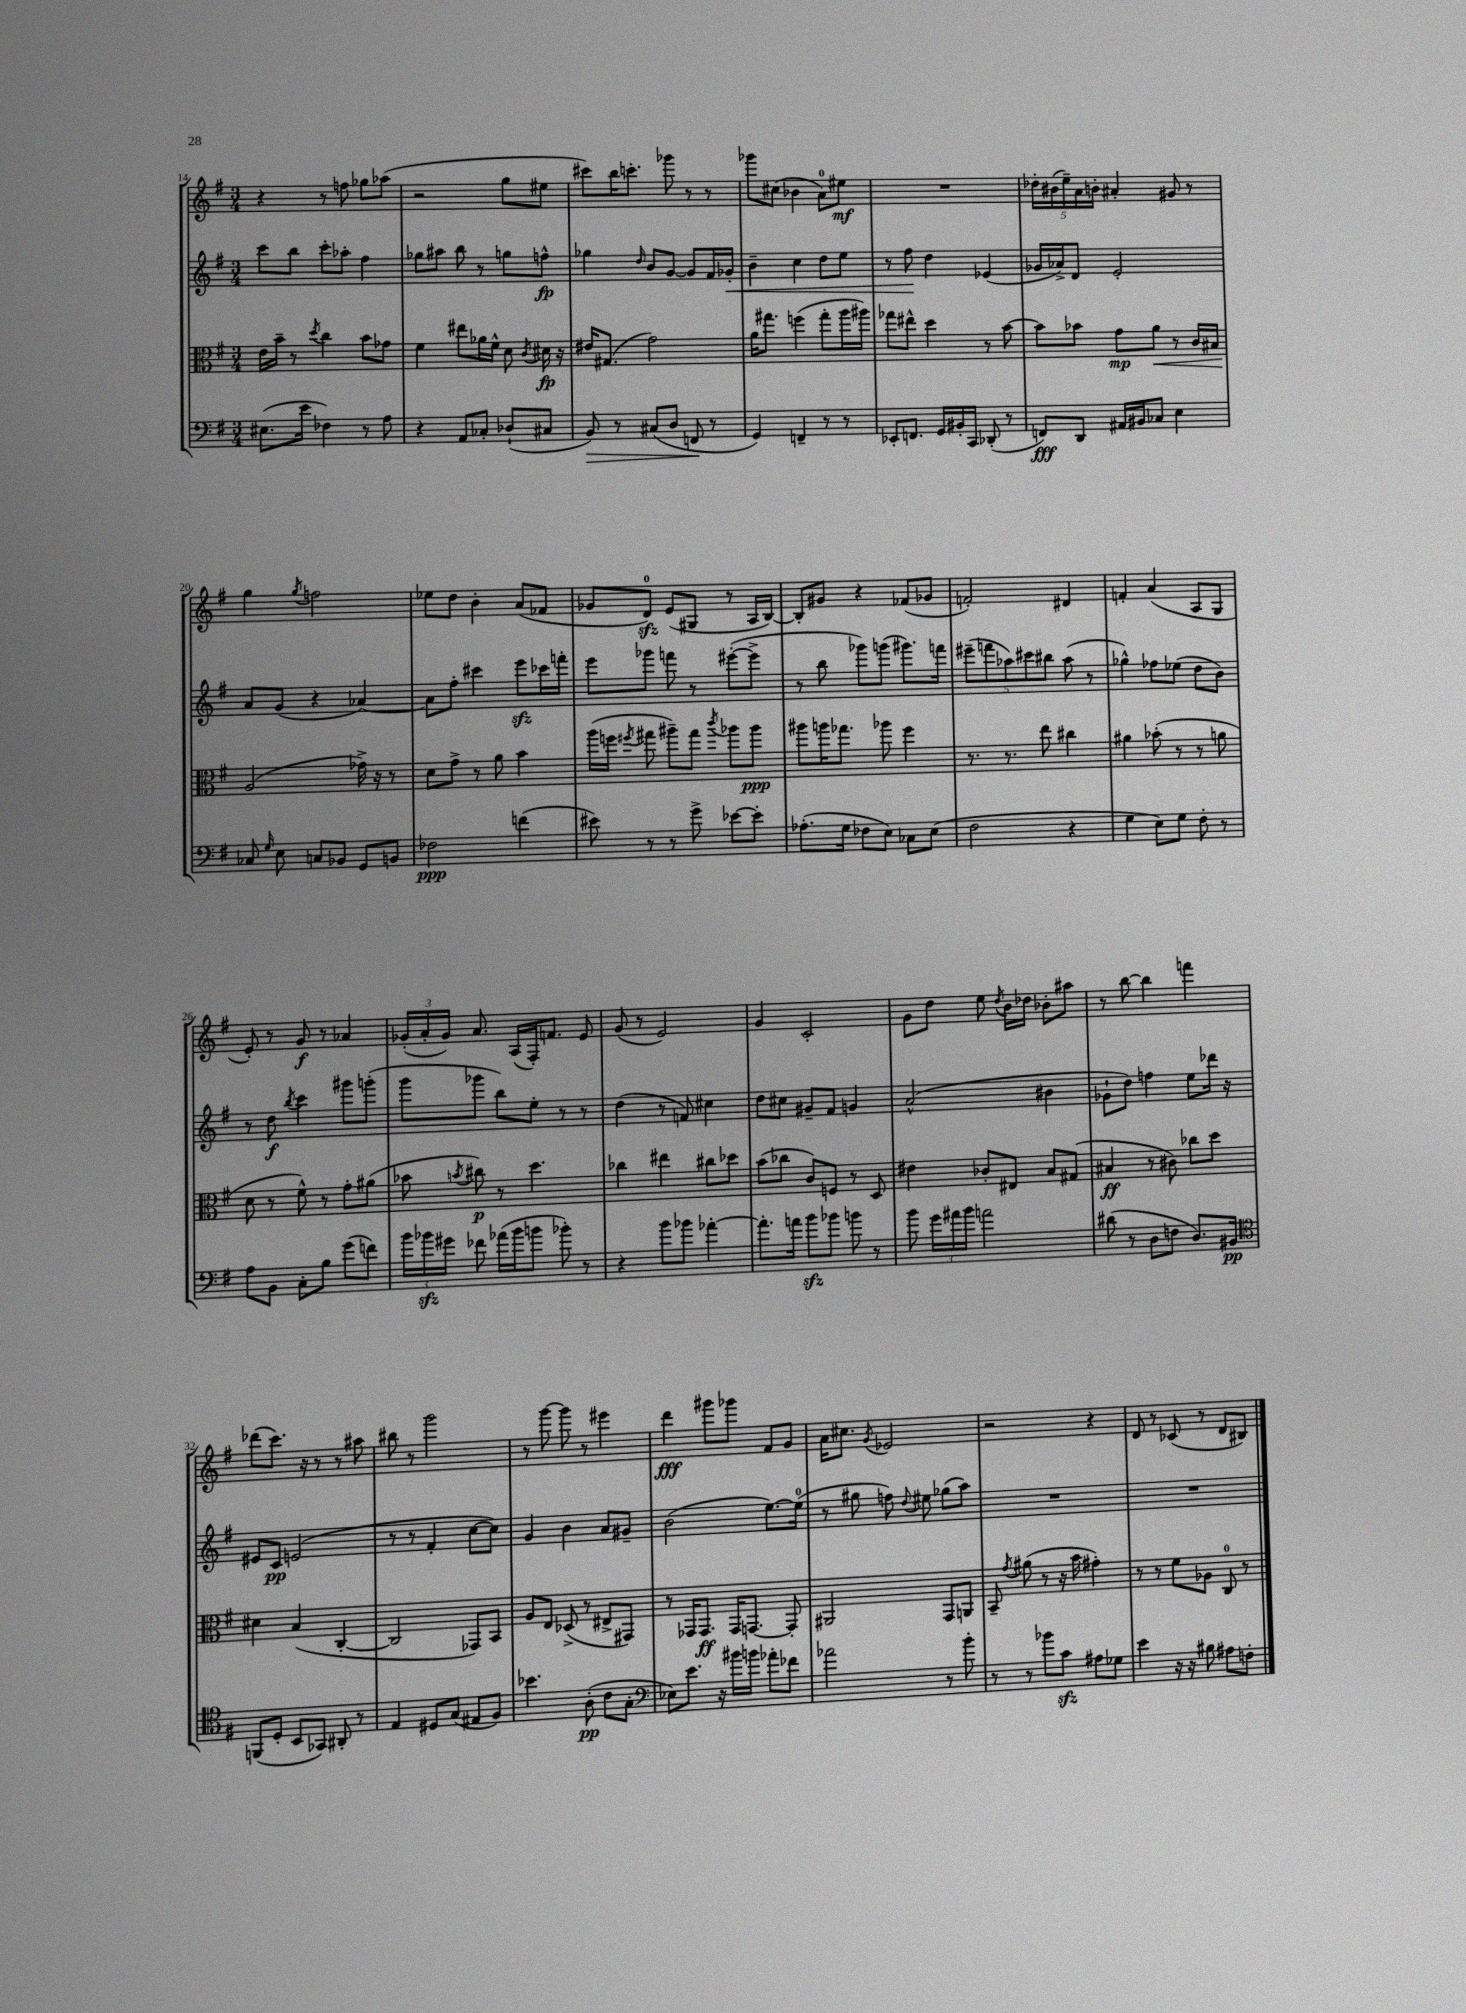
<<
\new StaffGroup <<
\new Staff = "s0" {
    \clef treble \key g \major \numericTimeSignature \time 3/4
    \autoBeamOff r4 r8 f''8 ges''8[ aes''8]( |
    r2 g''8[ eis''8] |
    cis'''8[) b''16 c'''8.]-. ges'''8 r8 r8 |
    ges'''8[ cis''8]( bes'4 a'8[-0) eis''8]\mf |
    R2. |
    \tuplet 5/4 { des''16[-. bis'16( e''16--) a'16 b'16]-. } ais'4-. gis'8 r8 |
    g''4 \acciaccatura { g''8 } f''2 |
    ees''8[ d''8] b'4-. a'8[( fes'8] |
    ges'8[ d'8]-0\sfz) e'8[( gis8] r8 a16[ b16]~) |
    b8[-. gis'8] r4 fes'8[( ges'8] |
    f'2-.) dis'4 |
    f'4-. a'4( a8[ g8] |
    e'8-.) r8 g'8\f r8 aes'4 |
    \tuplet 3/2 { ges'16[-.( a'16-. ges'16]) } a'8. a16[( fis16-.) f'8.] e'8 |
    g'8( r8 e'2) |
    g'4 c'2-. |
    g'8[ d''8] e''8 \acciaccatura { d''8 } b'16[ des''16] bes'8[-. ais''8] |
    r8 b''8~ b''4 f'''4 |
    des'''8[( c'''8.]) r16 r8 r8 ais''8 |
    bis''8 r8 g'''2 |
    r8 g'''8~ g'''8 r8 eis'''4 |
    d'''4\fff gis'''8[ ges'''8] fis'8[ g'8] |
    a'16[ cis''8.] \acciaccatura { g'8 } ees'2 |
    r2 r4 |
    d'8 r8 ces'8( r8 d'8[ bis8]) \bar "|." |
}
\new Staff = "s1" {
    \clef treble \key g \major \numericTimeSignature \time 3/4
    \autoBeamOff c'''8[ b''8] c'''8[-. aes''8]-. fis''4 |
    ges''8[ ais''8] b''8 r8 g''8[ f''8]-^\fp |
    ges''4 \grace { d''16 } b'8[ g'8]~ g'8[ fis'16 ges'16]-.\< |
    b'4-- c''4 d''8[ e''8] |
    r8 fis''8\! d''4 ees'4( |
    ges'16[ aes'16->) d'8] e'2-. |
    a'8[ g'8]( r4 aes'4~) |
    aes'8[ fis''8]-. cis'''4 e'''8[\sfz ces'''16 f'''16]-. |
    e'''8[ ges'''8] f'''8 r8 eis'''8[~-.( eis'''8]-> |
    r8 b''8 ges'''8[) g'''8]( gis'''8.[) f'''16] |
    \tuplet 5/4 { eis'''8[--( f'''8 aes''8) cis'''8 bis''8] } aes''8( r8 |
    ges''4-^) fes''8[ ees''8]( d''8[ b'8]) |
    r8 d''8\f \acciaccatura { b''8 } c'''4 gis'''8[ g'''8]-.( |
    g'''8[ ges'''8] b''8[) e''8]-. r8 r8 |
    d''4( r8 f'8) cis''4 |
    d''8[ cis''8] gis'8[-- fis'8] g'4 |
    a'2-^( bis'4 |
    ges'8[-! d''8]) f''4 e''8[ des'''16] r16 |
    eis'8[ c'8]\pp e'2( |
    r8 r8 fis'4-. c''8[~ c''8]) |
    g'4 b'4 a'8[ gis'8]-- |
    b'2( e''8.[~) e''16]-0( |
    r8 gis''8 f''8) \appoggiatura { d''8 } eis''8 ges''8[( a''8]) |
    R2. |
    R2. \bar "|." |
}
\new Staff = "s2" {
    \clef alto \key g \major \numericTimeSignature \time 3/4
    \autoBeamOff e'16[ b'16]-- r8 \acciaccatura { d''8 } c''4 b'8[ ges'8] |
    fis'4 eis''8[ aes'16 fis'16]-^ d'8 \acciaccatura { c'8 } dis'16\fp r16 |
    eis'16[ gis8.]( g'2) |
    a'16[ gis''8.] f''4( gis''8[-. a''16 ais''16]) |
    ges''8[ eis''8]-^ d''4 r8 b'8~ |
    b'8[ bes'8] g'8[\mp a'8]\< r8 c'16[ bis16] |
    a2\!( ges'16->) r16 r8 |
    d'8[ g'8]-> r8 a'8 b'4 |
    a''16[( f''16] \acciaccatura { fis''8 } gis''8 ais''8[--) gis''8] \acciaccatura { c'''8 } aes''8[ aes''8]\ppp |
    ais''8[ a''16 ges''8.] aes''8 fis''4 |
    r8. r8. e''8 cis''4 |
    ais'4 bes'8-.( r8 r8 a'8 |
    d'8 r8 fis'8-^) r8 g'8[-. ais'8]( |
    bes'8 \acciaccatura { b'8 } cis''8\p) r8 d''4. |
    ces''4 eis''4 cis''8[ des''8] |
    b'8[( ces''8] c'8[) f8] r8 d8 |
    eis'4 ces'8[-. eis8] b8[ gis8]( |
    bis4\ff r8 cis'8) ces''8[ d''8] |
    dis'4 b4( c4~-. |
    c2 ges,8[) b,8] |
    a8[ e8] des8->( r8 eis8[-> gis,8]) |
    r8 ges,16[ ges,8.]\ff ges,16[ g,8.]~ g,8-. |
    ais,2 g,8[ a,8] |
    b,8-- \acciaccatura { g'8 } ais'8( r8 r16 b'16 gis'4-.) |
    r8 r8 fis'8[ aes8] c8-0 r8 \bar "|." |
}
\new Staff = "s3" {
    \clef bass \key g \major \numericTimeSignature \time 3/4
    \autoBeamOff eis8.[( e'16] fes4) r8 a8 |
    r4 a,8[ ces8]-. des8[-!( cis8] |
    b,8\>) r8 cis8[( d8] f,8\! r8 |
    g,4) f,4-- r8 r8 |
    ees,8[-. f,8.] g,16[ bis,16-. c,16] des,8-.( r8 |
    f,8[\fff) d,8] ais,16[ bis,16 ces8] e4 |
    ces8 \grace { g16 } e8 c8[ bes,8] g,8[ b,8] |
    fes2\ppp f'4( |
    eis'8) r8 r8 g'8-> ees'8[~ ees'8]-. |
    aes8.[-.( g16] fes8[ e8]) ces8[ e8]( |
    fis2 r4 |
    g4 e8[) g8] fis8-. r8 |
    a8[ b,8] c8[-. b8] g'8[( f'8]) |
    \tuplet 3/2 { b'16[ bes'16\sfz gis'16] } fes'8 aes'16[( bes'16 b'8] bes'8-.) r8 |
    r4 b'8[ bes'8] aes'4~-. |
    aes'8.[-. a'16] b'8[\sfz bes'8] b'8 r8 |
    b'8 \tuplet 3/2 { g'16[ ais'16 b'16] } a'2 |
    dis'8( r8 d8[ f8] d8.[) bis,16]\pp |
    \clef tenor f,8[( d8]-. b,8[ ges,8]) ais,8-. r8 |
    e4 dis8[ g8]( eis8[ fis8]) |
    bes'4. a8-.\pp( c'8[ g8]-. |
    \clef bass ees8[) e'8.] r16 bis'16[ b'16] aes'8[-. fes'8] |
    aes'2 r8 b'8-. |
    r8 r8 bes'8[ c'8]\sfz ais8[ ges8] |
    e'4 r16 r16 bis8 ais8[ f8]-. \bar "|." |
}
>>
>>
\layout { \context { \Score currentBarNumber = #14 } }
